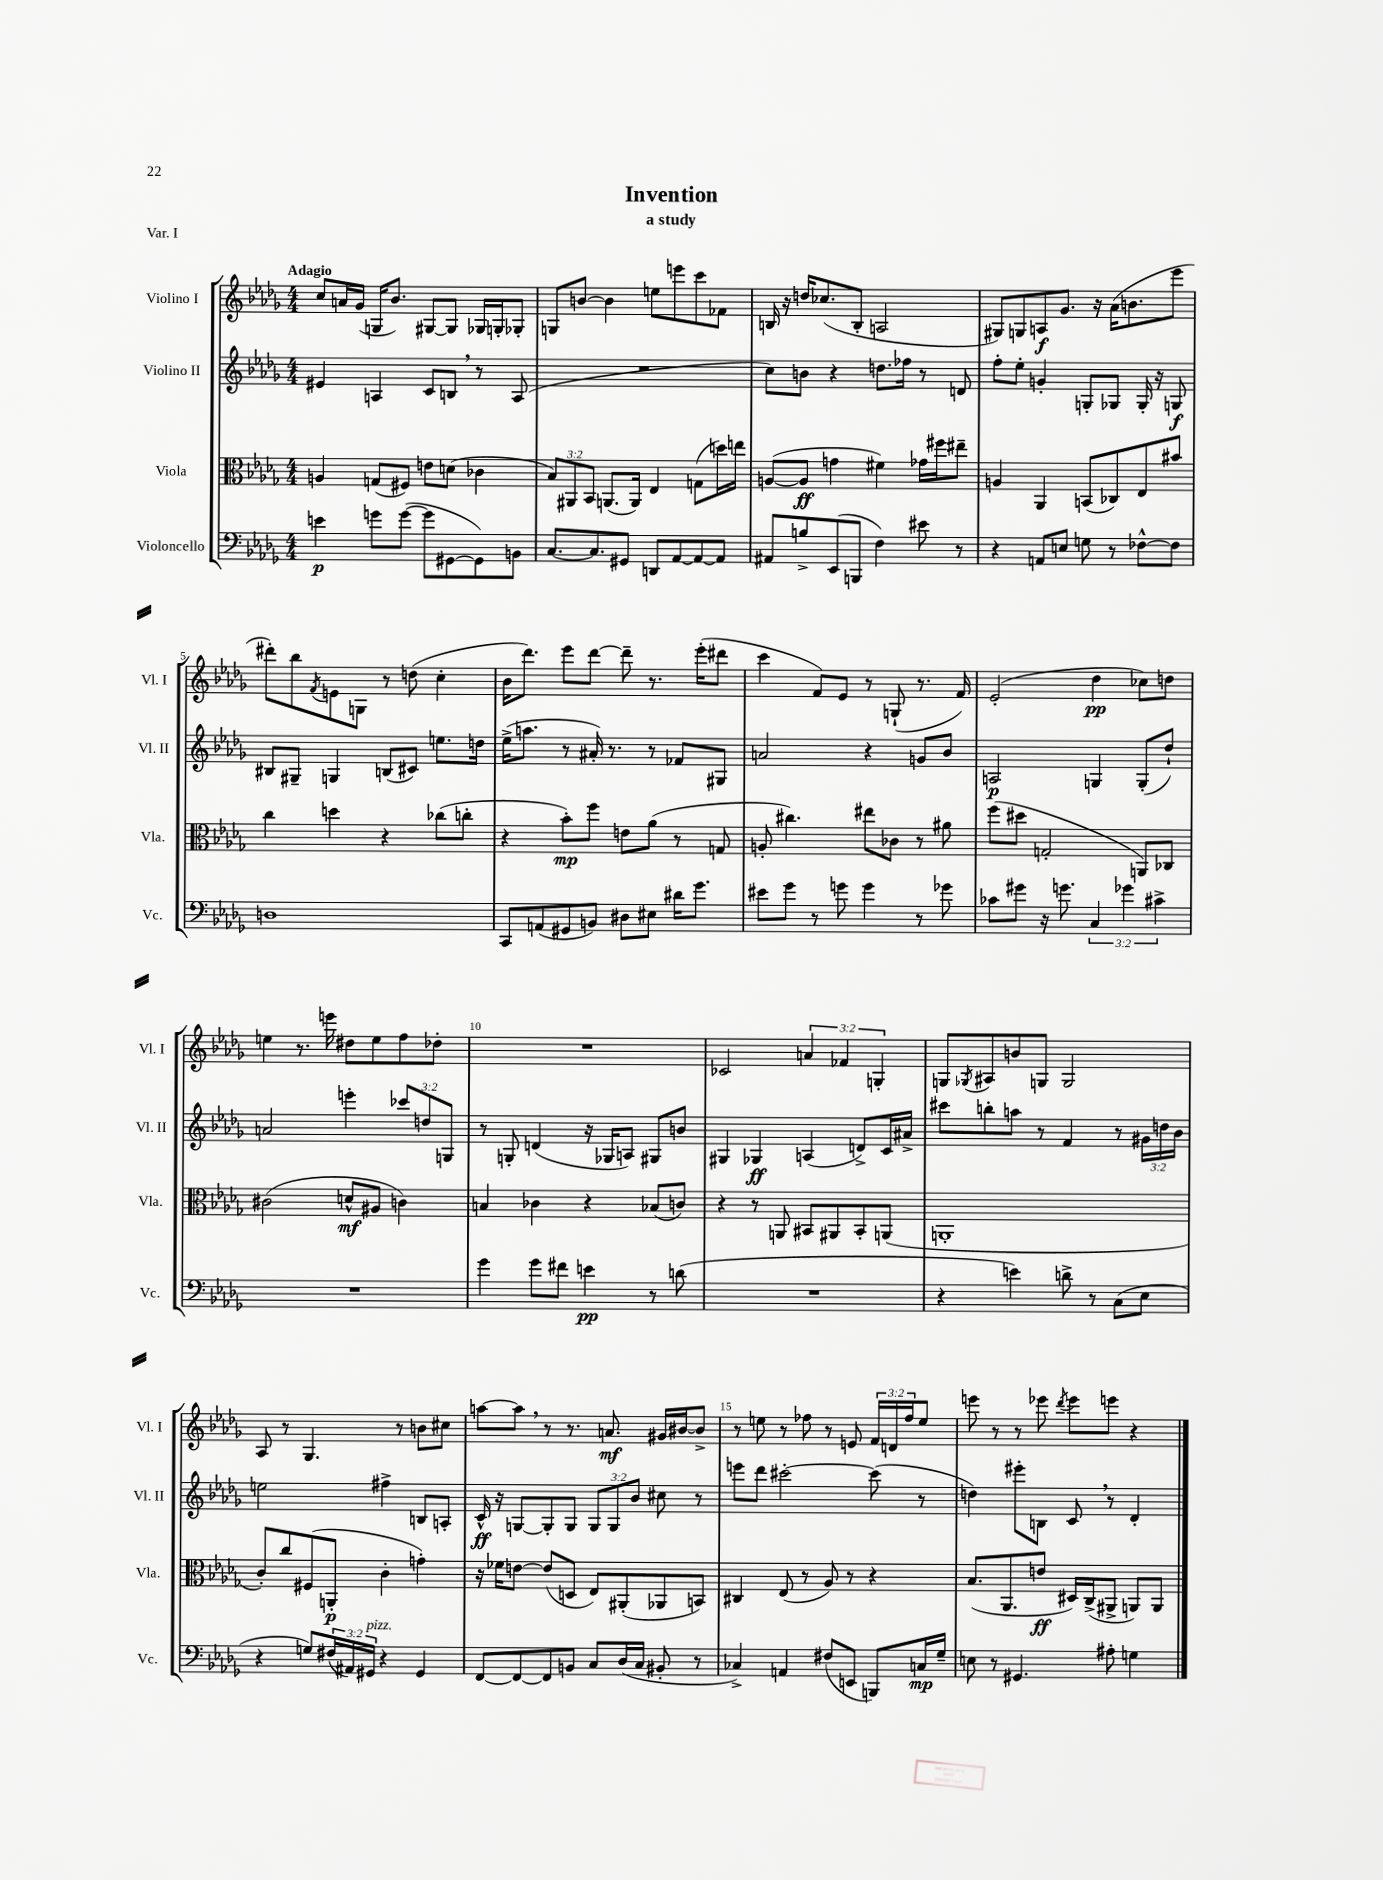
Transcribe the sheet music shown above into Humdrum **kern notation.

**kern	**kern	**kern	**kern
*staff4	*staff3	*staff2	*staff1
*clefF4	*clefC3	*clefG2	*clefG2
*k[b-e-a-d-g-]	*k[b-e-a-d-g-]	*k[b-e-a-d-g-]	*k[b-e-a-d-g-]
*M4/4	*M4/4	*M4/4	*M4/4
4e	4A	4e#	8cc
.	.	.	16a
.	.	.	(16g-
8g	(8G	4A	16G
.	.	.	8.b-)
([8g	8F#)	.	.
8g]	8e	8c	[8G#
[8GG#	(8d	8B	8G#]
8GG#])	4c-	8r	16G-
.	.	.	16G'
8BB	.	(8A	8G-'
=	=	=	=
[8.C	12B-)	1r	8G
.	12AA#	.	.
.	.	.	[8b
.	12BB-	.	.
8.C]	.	.	.
.	(8.AA	.	4b]
8GG#	.	.	.
.	16AA)	.	.
8DD	4E-	.	8ee
[8AA-	.	.	8eee
8AA-_	(8G	.	8ccc
8AA-]	16dd)	.	8f-
.	16ee	.	.
=	=	=	=
8AA#	([8A	8cc)	16B
.	.	.	16r
8B^	8A]	8b	16dd
.	.	.	(8.cc-
(8EE-	4g	4r	.
8BBB	.	.	8B'
4F)	4f#)	8.dd	2A
.	.	16ff-	.
8e#	16g-	8r	.
.	16ff#	.	.
8r	8ee#~	8d	.
=	=	=	=
4r	4A	8ff'	8G#)
.	.	8ee-'	8G
8AA	4AA-	4g'	8A
8E	.	.	8.g-
8G	(8BB	8G'	.
.	.	.	16r
8r	8C-)	8G-	(16a-
.	.	.	8.b
[8F-^^	8E-	16G-'	.
.	.	16r	.
8F-]	8b#	8G	8eee-
=	=	=	=
1D	4cc	8B#	8ddd#')
.	.	8G#~	8bb-
.	.	.	8qf
.	4dd	4G	8e
.	.	.	8G
.	4r	(8B	8r
.	.	8c#)	(8dd
.	(8cc-	8.ee	4cc'
.	8cc'	.	.
.	.	16dd	.
=	=	=	=
8CC	4r	(16ee-^	16b-
.	.	8.aa	8.ddd-)
(8AA	.	.	.
8GG#	8b-')	8r	8eee-
8BB)	8ff	16a#')	[8ddd-
.	.	8.r	.
8D#	8e	.	8ddd-~]
8E#	(8a-	8r	8.r
16d#	8r	8f-	.
8.g-	.	.	(16eee-'
.	8G	8G#	8ddd#
=	=	=	=
8e#	8A'	2a	4ccc
8g-	4.cc#)	.	.
8r	.	.	8f)
8g	.	.	8e-
4g	8ee#	4r	8r
.	8c-	.	(8G`
8r	8r	8g	8.r
8g-	8a#	8b-	.
.	.	.	16f)
=	=	=	=
8c-	(8ff	2A	(2e-'
8g#	8dd#	.	.
16r	2G'	.	.
8.g	.	.	.
6C	.	4G	4dd-
6g-	.	.	.
.	8AA)	(8G'	8cc-)
6c#^	.	.	.
.	8C-	8dd-`)	8dd
=	=	=	=
1r	(2c#	2a	4ee
.	.	.	8.r
.	.	.	16eee
.	8d^^	4eee'	8dd#
.	8A#	.	8ee
.	4c)	12ccc-	8ff
.	.	12dd	.
.	.	.	8dd-'
.	.	12G	.
=	=	=	=
4g-	4B	8r	1r
.	.	8G'	.
8g-	4c-	(4d	.
8f#	.	.	.
4e	4r	16r	.
.	.	16G-	.
.	.	8A)	.
8r	(8B-	8G#	.
(8d	8c)	8b	.
=	=	=	=
1r	4r	4G#	2c-
.	8r	4G-	.
.	8AA	.	.
.	8BB#	(4A	6a
.	8AA#	.	.
.	.	.	6f-
.	8BB#'	8d^)	.
.	.	.	6G'
.	(8AA	16c	.
.	.	16a#^	.
=	=	=	=
4r	1AA'	8ccc#	8G
.	.	.	8qG-
.	.	8bb'	8A#
4e)	.	8aa	8b
.	.	8r	8G
8d^	.	4f	2G
8r	.	.	.
(8C	.	8r	.
8E-	.	24g#	.
.	.	24dd	.
.	.	24b-	.
=	=	=	=
4r	8c')	2ee	8A-
.	8cc	.	8r
8G)	(8F#	.	4.G-
(24F#	8AA'	.	.
24AA#)	.	.	.
24GG#	.	.	.
4r	4c'	4ff#^	.
.	.	.	8r
4GG#	4g')	8B	8b
.	.	8A'	8cc#
=	=	=	=
[8FF	16r	16c^^	[8aa
.	16f-	16r	.
8FF_	[8e	[8G	8aa]
8FF]	(8e]	8G']	8r
8BB	8D	8G	8.r
8C	8E-)	12G	.
.	.	.	8.a
.	.	12G	.
(16D-	(8AA#'	.	.
.	.	12b-	.
16C	.	.	.
8BB#'	8AA-	8cc#	16g#
.	.	.	[16b#
8r	8BB)	8r	8b#^]
=	=	=	=
4C-^)	4C#	8eee	8r
.	.	8ddd-	8ee
4AA	(8E-	[2ccc#'	8r
.	8r	.	8ff-
(8F#	8A-)	.	8r
8EE	8r	.	8e
8BBB)	4r	(8ccc#]	24f
.	.	.	24d
.	.	.	24ff-
16C	.	8r	8ee
16G-~	.	.	.
=	=	=	=
8E	(8.B-	4dd)	8eee
8r	.	.	8r
.	8.AA-	.	.
4.GG#	.	8eee#'	8r
.	8e	8B	8eee-
.	.	.	8qddd-
.	16D#)	8c	8eee-
.	(16C^	.	.
8A#'	8AA#^	8r	8eee
4G	8AA)	4d-'	4r
.	8AA	.	.
==	==	==	==
*-	*-	*-	*-
